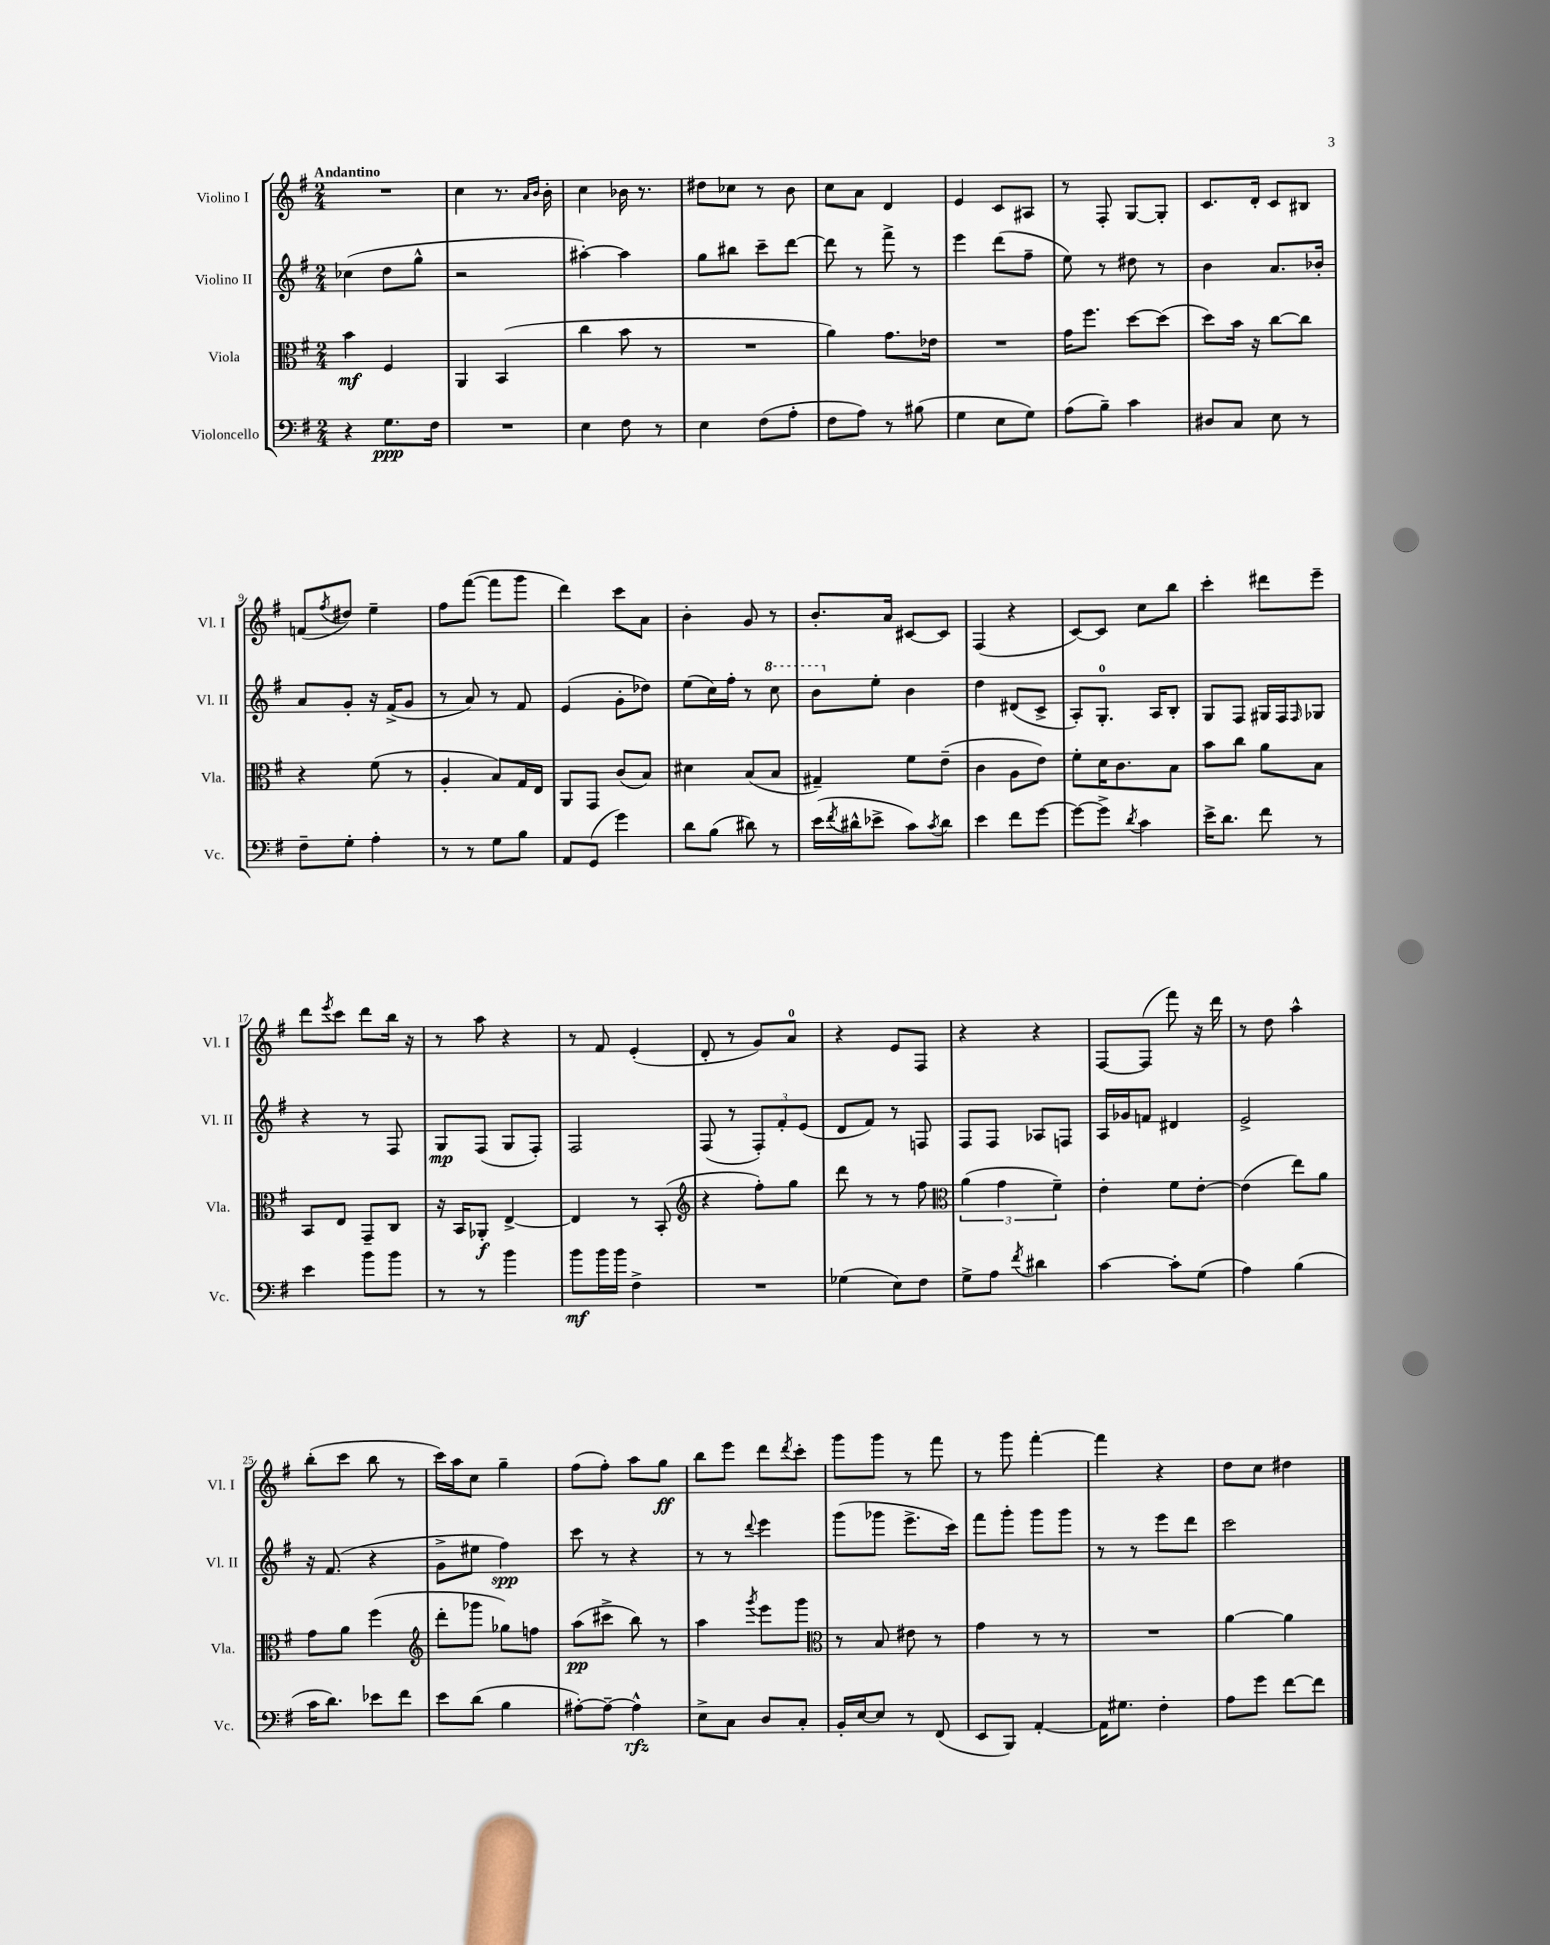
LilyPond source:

<<
\new StaffGroup <<
\new Staff = "s0" \with { instrumentName = "Violino I" shortInstrumentName = "Vl. I" } {
    \clef treble \key g \major \numericTimeSignature \time 2/4 \tempo "Andantino"
    R2 |
    c''4 r8. \grace { a'16 b'16 } b'16-. |
    c''4 bes'16 r8. |
    dis''8 ces''8 r8 b'8 |
    c''8 a'8 d'4 |
    e'4 c'8 ais8 |
    r8 fis8-. g8~ g8-. |
    c'8. d'16-. c'8 bis8 |
    f'8( \acciaccatura { fis''8 } dis''8) e''4-- |
    fis''8 fis'''8~( fis'''8 g'''8 |
    d'''4) c'''8 a'8 |
    b'4-. g'8 r8 |
    b'8.-. a'16 cis'8~ cis'8 |
    fis4( r4 |
    c'8~) c'8 c''8 b''8 |
    c'''4-. dis'''8 e'''8-- |
    d'''8 \acciaccatura { e'''8 } c'''8 d'''8 b''16 r16 |
    r8 a''8 r4 |
    r8 fis'8 e'4-.( |
    d'8-. r8 g'8) a'8-0 |
    r4 e'8 fis8 |
    r4 r4 |
    fis8~ fis8( fis'''8) r16 d'''16 |
    r8 d''8 a''4-^ |
    b''8-.( c'''8 b''8 r8 |
    c'''16) a''16 c''8 g''4-- |
    fis''8( fis''8-.) a''8 g''8\ff |
    b''8 e'''8 d'''8 \acciaccatura { d'''8 } c'''8-. |
    g'''8 g'''8 r8 fis'''8 |
    r8 g'''8 fis'''4~-. |
    fis'''4 r4 |
    d''8 c''8 dis''4 \bar "|." |
}
\new Staff = "s1" \with { instrumentName = "Violino II" shortInstrumentName = "Vl. II" } {
    \clef treble \key g \major \numericTimeSignature \time 2/4
    ces''4( d''8 g''8-^ |
    r2 |
    ais''4~-.) ais''4 |
    g''8 bis''8 c'''8-- d'''8~ |
    d'''8 r8 fis'''8-> r8 |
    e'''4 d'''8( fis''8-- |
    e''8) r8 dis''8 r8 |
    b'4 a'8. bes'16-. |
    a'8 g'8-. r16 fis'16->( g'8 |
    r8 a'8) r8 fis'8 |
    e'4( g'8-. des''8) |
    e''8( c''16) fis''16-. r8 \ottava #1 c'''8 |
    b''8 \ottava #0 e''8-. b'4 |
    d''4 dis'8( c'8-> |
    a8-.) g8.-0-. a16 b8-. |
    g8 fis8 gis16 fis16 \grace { fis16 } ges8 |
    r4 r8 fis8 |
    g8\mp fis8( g8 fis8-.) |
    fis2 |
    fis8( r8 \tuplet 3/2 { fis8-.) fis'8-. e'8( } |
    d'8 fis'8) r8 f8 |
    fis8 fis8 aes8 f8 |
    a16 ges'16 f'8 dis'4 |
    e'2-> |
    r16 fis'8.( r4 |
    g'8-> eis''8 fis''4\spp) |
    c'''8 r8 r4 |
    r8 r8 \appoggiatura { d'''8 } e'''4 |
    g'''8( ges'''8 e'''8.-> c'''16) |
    fis'''8 g'''8-. g'''8 g'''8 |
    r8 r8 e'''8 d'''8 |
    c'''2 \bar "|." |
}
\new Staff = "s2" \with { instrumentName = "Viola" shortInstrumentName = "Vla." } {
    \clef alto \key g \major \numericTimeSignature \time 2/4
    b'4\mf fis4 |
    a,4 b,4( |
    c''4 b'8 r8 |
    R2 |
    a'4) g'8. ees'16 |
    R2 |
    g'16 fis''8. d''8~ d''8( |
    d''8) b'16 r16 c''8~ c''8 |
    r4 fis'8( r8 |
    a4-. b8) g16 e16 |
    a,8 g,8 c'8( b8) |
    dis'4 b8( b8 |
    gis4--) fis'8 e'8--( |
    c'4 a8 e'8) |
    fis'8-. d'16 c'8. b8 |
    b'8 c''8 a'8 b8 |
    b,8 e8 g,8-- c8 |
    r16 b,16 aes,8-.\f e4~-> |
    e4 r8 b,8-.( |
    \clef treble r4 fis''8-.) g''8 |
    d'''8 r8 r8 fis''8 |
    \clef alto \tuplet 3/2 { a'4( g'4 fis'4--) } |
    e'4-. fis'8 e'8~-. |
    e'4( e''8) a'8 |
    g'8 a'8 fis''4( |
    \clef treble d'''8-. ges'''8 ges''8) f''8 |
    a''8\pp( cis'''8-> b''8) r8 |
    a''4 \acciaccatura { g'''8 } e'''8 g'''8 |
    \clef alto r8 b8 eis'8 r8 |
    g'4 r8 r8 |
    R2 |
    a'4~ a'4 \bar "|." |
}
\new Staff = "s3" \with { instrumentName = "Violoncello" shortInstrumentName = "Vc." } {
    \clef bass \key g \major \numericTimeSignature \time 2/4
    r4 g8.\ppp fis16 |
    R2 |
    e4 fis8 r8 |
    e4 fis8( a8-. |
    fis8 a8) r8 bis8( |
    g4 e8 g8) |
    a8( b8--) c'4 |
    dis8 c8 e8 r8 |
    fis8-- g8-. a4-. |
    r8 r8 g8 b8 |
    a,8 g,8( g'4) |
    d'8 b8( dis'8) r8 |
    e'16( \acciaccatura { fis'8 } dis'16-^ ees'8-> c'8) \acciaccatura { c'8 } dis'8 |
    e'4 fis'8 g'8~ |
    g'8~ g'8-> \acciaccatura { d'8 } c'4 |
    e'16-> d'8. fis'8 r8 |
    e'4 b'8 b'8 |
    r8 r8 b'4 |
    b'8\mf b'16 b'16 fis4-> |
    R2 |
    ges4( e8) fis8 |
    g8-> a8 \acciaccatura { fis'8 } dis'4 |
    c'4~ c'8-. g8( |
    a4) b4( |
    c'16 d'8.) ees'8 fis'8 |
    e'8 d'8( b4 |
    ais8~-.) ais8~-- ais4-^\rfz |
    e8-> c8 d8 c8-. |
    b,16-. e16~ e8 r8 fis,8( |
    e,8 b,,8) a,4~-. |
    a,16 gis8. fis4-. |
    a8 g'8 fis'8~ fis'8 \bar "|." |
}
>>
>>
